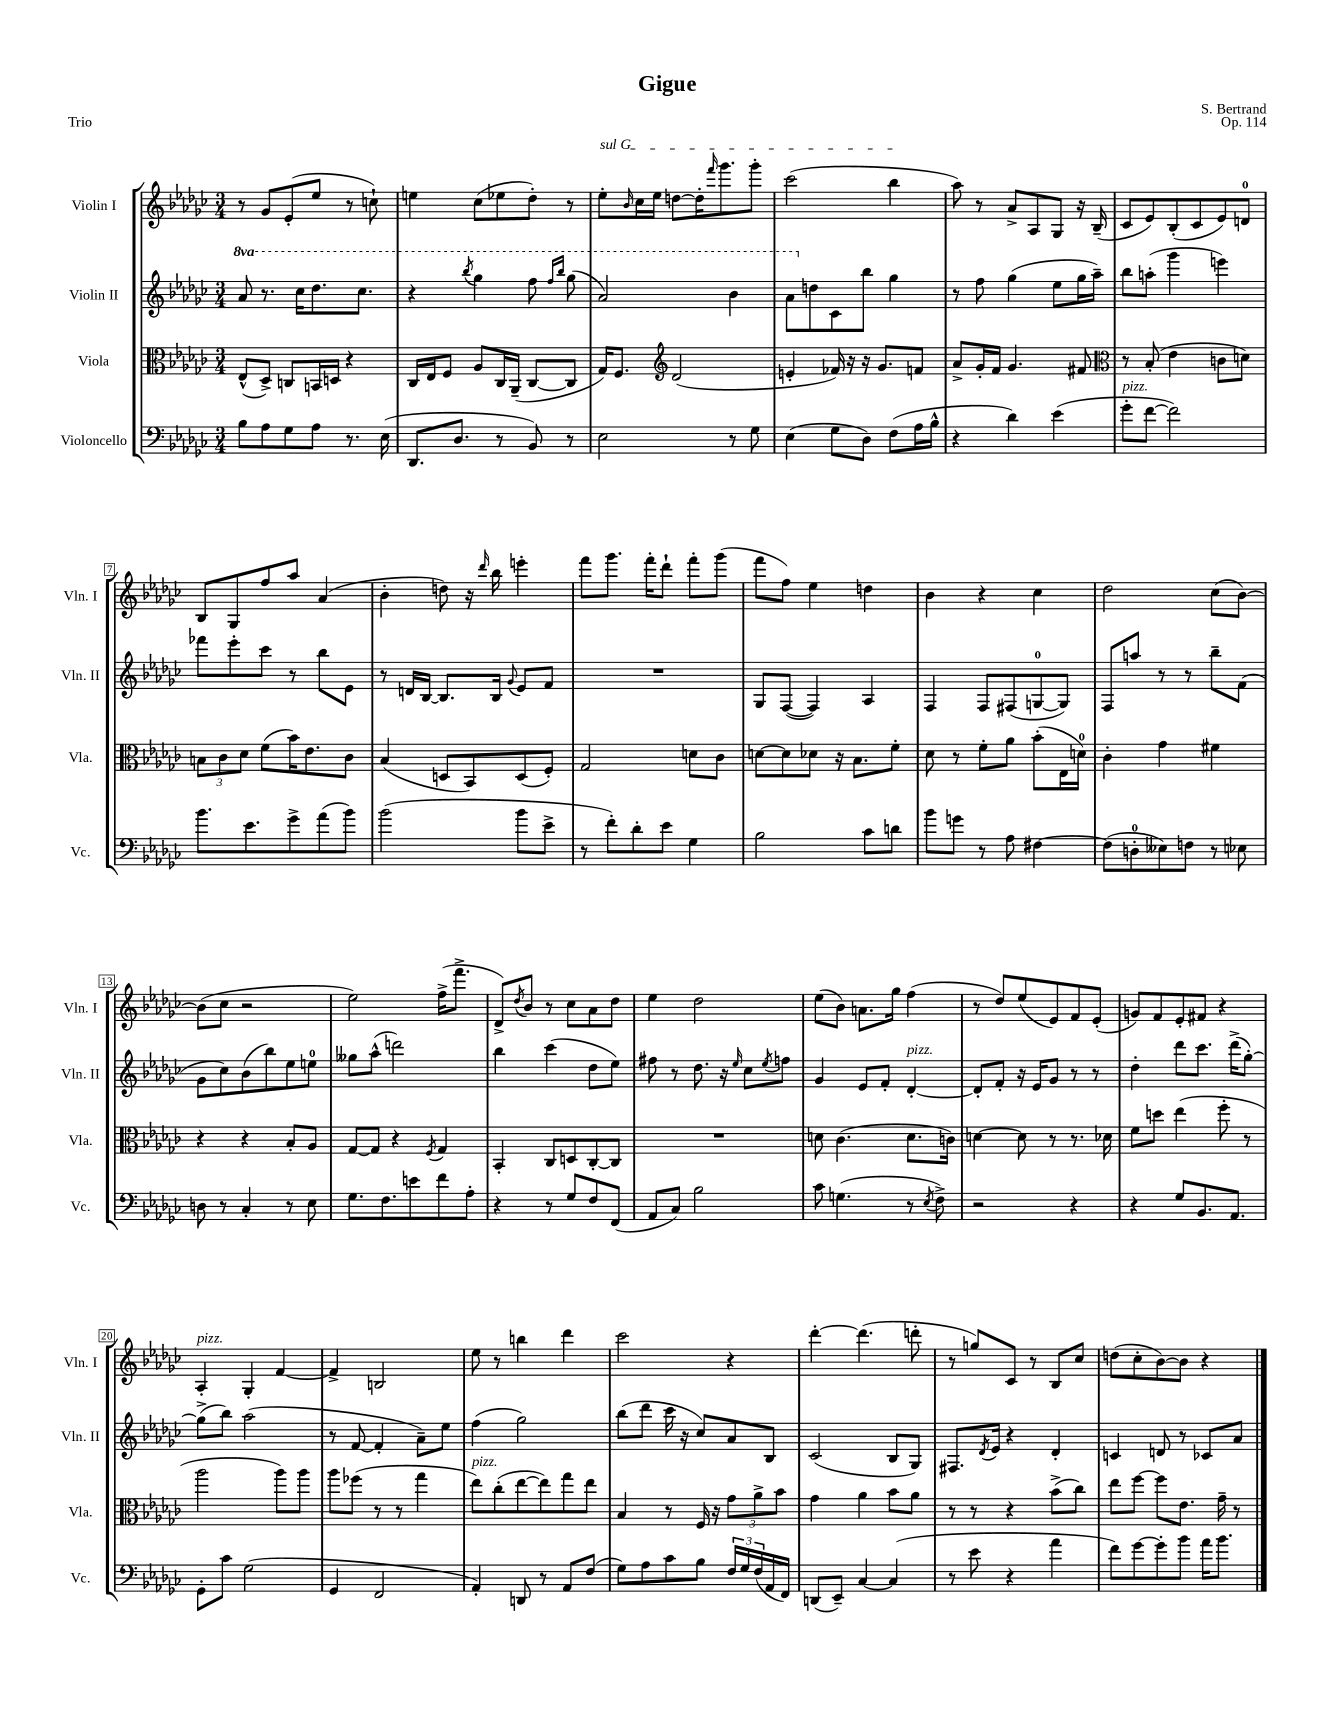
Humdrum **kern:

**kern	**kern	**kern	**kern
*staff4	*staff3	*staff2	*staff1
*clefF4	*clefC3	*clefG2	*clefG2
*k[b-e-a-d-g-c-]	*k[b-e-a-d-g-c-]	*k[b-e-a-d-g-c-]	*k[b-e-a-d-g-c-]
*M3/4	*M3/4	*M3/4	*M3/4
8B-\L	(8E-^^/L	8aa-/	8r
8A-\	8D-^/J)	8.r	8g-/L
8G-\	8C/L	.	(8e-'/
.	.	16ccc-\LK	.
8A-\J	16BB/L	8.ddd-\	8ee-/J
.	16D/JJ	.	.
8.r	4r	.	8r
.	.	8.ccc-\J	.
.	.	.	8cc`\)
(16E-\	.	.	.
=	=	=	=
8.DD-/L	16C-/LL	4r	4ee\
.	16E-/J	.	.
.	8F/J	.	.
8.D-/J	.	.	.
.	.	8qbbb-/	.
.	8A-/L	4ggg-\	(8cc-\L
8r	16C-/L	.	8ee-\
.	(16AA-~/JJ	.	.
8BB-/)	[8C-/L	8fff\	8dd-'\J)
.	.	16qqfff/LL	.
.	.	16qqbbb-/JJ	.
8r	8C-/]J	(8ggg-\	8r
=	=	=	=
2E-\	16G-/LK)	2aa-/)	8ee-'\L
.	8.F/J	.	.
.	.	.	16qqb-/
.	.	.	16cc-\L
.	.	.	16ee-\JJ
*	*clefG2	*	*
.	(2d-/	.	[8dd\L
.	.	.	16dd'\]K
.	.	.	16qqfff/
.	.	.	8.ggg-\
8r	.	4bb-\	.
8G-\	.	.	8ggg-'\J
=	=	=	=
(4E-\	4e'/	8aa-\L	(2ccc-\
.	.	8dd\	.
8G-\L	16f-/)	8c-\	.
.	16r	.	.
8D-\J)	16r	8bb-\J	.
.	8.g-/L	.	.
(8F\L	.	4gg-\	4bb-\
16A-\L	8f/J	.	.
16B-^^\JJ	.	.	.
=	=	=	=
4r	8a-^/L	8r	8aa-\)
.	16g-'/L	8ff\	8r
.	16f/JJ	.	.
4d-\)	4.g-/	(4gg-\	8a-^/L
.	.	.	8A-/
(4e-\	.	8ee-\L	8G-/J
.	8f#/	16gg-\L	16r
.	.	16aa-~\JJ)	(16B-~/
=	=	=	=
*	*clefC3	*	*
8g-'\L	8r	8bb-\L	8c-/L
[8f\J	(8B-'/	(8aa'\J	8e-/)
2f\])	4e-\	4ggg-\	(8B-'/
.	.	.	8c-/
.	8c\L	4eee\)	8e-/)
.	8d\J)	.	8d/J
=	=	=	=
8.b-\L	12B\L	8fff-\L	8B-/L
.	12c-\	.	.
.	.	8eee-'\	8G-/
.	12d-\J	.	.
8.e-\	.	.	.
.	(8f\L	8ccc-\J	8ff/
8g-^\	16b-\K)	8r	8aa-/J
.	8.e-\	.	.
(8a-\	.	8bb-\L	(4a-/
8b-\J)	8c-\J	8e-\J	.
=	=	=	=
(2b-\	(4B-/	8r	4b-'\
.	.	16d/LL	.
.	.	[16B-/JJ	.
.	8D/L	8.B-/]L	8dd\)
.	8BB-/)	.	16r
.	.	.	16qqddd-/
.	.	16B-/Jk	16bb-\
.	.	8qqg-/	.
8b-\L	(8D/	8e-/L	4eee'\
8e-^\J	8F'/J)	8f/J	.
=	=	=	=
8r	2G-/	2.r	8fff\L
8f'\L)	.	.	8.ggg-\J
8d-'\	.	.	.
.	.	.	16fff'\LK
8e-\J	.	.	8ddd-`\J
4G-\	8d\L	.	8fff'\L
.	8c-\J	.	(8ggg-\J
=	=	=	=
2B-\	[8d\L	8G-/L	8fff\L
.	8d\]	([8F/J	8ff\J)
.	8d-\J	4F/])	4ee-\
.	16r	.	.
.	8.B-\L	.	.
8c-\L	.	4A-/	4dd\
8d\J	8f'\J	.	.
=	=	=	=
8b-\L	8d-\	4F/	4b-\
8g\J	8r	.	.
8r	8f'\L	8F/L	4r
8A-\	8a-\J	(8F#/	.
[4F#\	(8b-'\L	[8G/	4cc-\
.	16E-\L	8G/]J)	.
.	16d\JJ)	.	.
=	=	=	=
(8F#\]L	4c-'\	8F/L	2dd-\
8D'\	.	8aa/J	.
8E--\)	4g-\	8r	.
8F\J	.	8r	.
8r	4f#\	8bb-~\L	(8cc-\L
8E-\	.	(8f\J	[8b-\J)
=	=	=	=
8D\	4r	8g-\L	(8b-\]L
8r	.	8cc-\)	8cc-\J
4C-'/	4r	(8b-\	2r
.	.	8bb-\)	.
8r	8B-'/L	8ee-\	.
8E-\	8A-/J	8ee\J	.
=	=	=	=
8.G-\L	[8G-/L	8gg--\L	2ee-\)
.	8G-/]J	(8aa-^^\J	.
8.F\	.	.	.
.	4r	2ddd\)	.
8e\	.	.	.
.	8qF/	.	.
8f\	4G-/	.	(16ff^\LK
.	.	.	8.fff^\J
8A-'\J	.	.	.
=	=	=	=
4r	4BB-'/	4bb-\	8d-^/L)
.	.	.	8qdd-/
.	.	.	8b-/J
8r	8C-/L	(4ccc-\	8r
8G-/L	8D/	.	8cc-\L
8F/	[8C-'/	8dd-\L	8a-\
(8FF/J	8C-/]J	8ee-\J)	8dd-\J
=	=	=	=
8AA-/L	2.r	8ff#\	4ee-\
8C-/J)	.	8r	.
2B-\	.	8.dd-\	2dd-\
.	.	16r	.
.	.	16qqee-/	.
.	.	8cc-\L	.
.	.	8qee-/	.
.	.	8ff\J	.
=	=	=	=
8c-\	8d\	4g-/	(8ee-\L
(4.G\	(4.c-\	.	8b-\J)
.	.	8e-/L	8.a\L
.	.	8f'/J	.
.	.	.	16gg-\Jk
8r	8.d\L	[4d-'/	(4ff\
8qE-/	.	.	.
8F^\)	.	.	.
.	16c\Jk)	.	.
=	=	=	=
2r	[4d\	8d-'/]L	8r
.	.	8f'/J	8dd-/L)
.	8d\]	16r	(8ee-/
.	.	16e-/LK	.
.	8r	8g-/J	8e-/)
4r	8.r	8r	8f/
.	.	8r	(8e-'/J
.	16d-\	.	.
=	=	=	=
4r	8f\L	4dd-'\	8g/L)
.	8dd\J	.	8f/
8G-/L	(4ee-\	8ddd-\L	8e-'/
8.BB-/	.	8.ccc-\J	8f#/J
.	8ff'\	.	4r
8.AA-/J	.	(16ddd-^\LK	.
.	8r	[8gg-'\J)	.
=	=	=	=
8GG-'\L	2aa-\	(8gg-^\]L	4A-'/
8c-\J	.	8bb-\J)	.
(2G-\	.	(2aa-\	4G-'/
.	8aa-\L)	.	[4f/
.	8aa-\J	.	.
=	=	=	=
4GG-/	8aa-\L	8r	4f^/]
.	(8ff-\J	[8f/	.
2FF/	8r	4f'/]	2B/
.	8r	.	.
.	4gg-\	8a-~\L)	.
.	.	8ee-\J	.
=	=	=	=
4AA-'/)	8ee-\L)	(4ff\	8ee-\
.	(8cc-'\	.	8r
8DD/	[8ee-\	2gg-\)	4bb\
8r	8ee-\])	.	.
8AA-/L	8gg-\	.	4ddd-\
(8F/J	8ee-\J	.	.
=	=	=	=
8G-\L)	4B-/	(8bb-\L	2ccc-\
8A-\	.	8ddd-\J	.
8c-\	8r	16ccc-\	.
.	.	16r	.
8B-\J	16F/	8cc-/L)	.
.	16r	.	.
24F/LL	12g-\L	8a-/	4r
24G-/	.	.	.
(24F/	12a-^\	.	.
16AA-/	.	8B-/J	.
.	12b-\J	.	.
16FF/JJ)	.	.	.
=	=	=	=
(8DD/L	4g-\	(2c-/	[4ddd-'\
8EE-~/J)	.	.	.
[4C-/	4a-\	.	(4.ddd-\]
(4C-/]	8b-\L	8B-/L	.
.	8a-\J	8G-/J)	8ddd'\
=	=	=	=
8r	8r	8.F#/L	8r
8e-\	8r	.	8gg/L)
.	.	8qd-/	.
.	.	16e-/Jk	.
4r	4r	4r	8c-/J
.	.	.	8r
4a-\	(8b-^\L	4d-'/	8B-/L
.	8cc-\J)	.	8cc-/J
=	=	=	=
8f\L)	8ee-\L	4c/	(8dd\L
[8g-\	[8ff\J	.	8cc-'\
8g-'\]	8ff\]L	8d/	[8b-\)
8b-\J	8.e-\J	8r	8b-\]J
16a-\LK	.	8c-/L	4r
8.b-\J	16g-~\	.	.
.	8r	8a-/J	.
==	==	==	==
*-	*-	*-	*-
